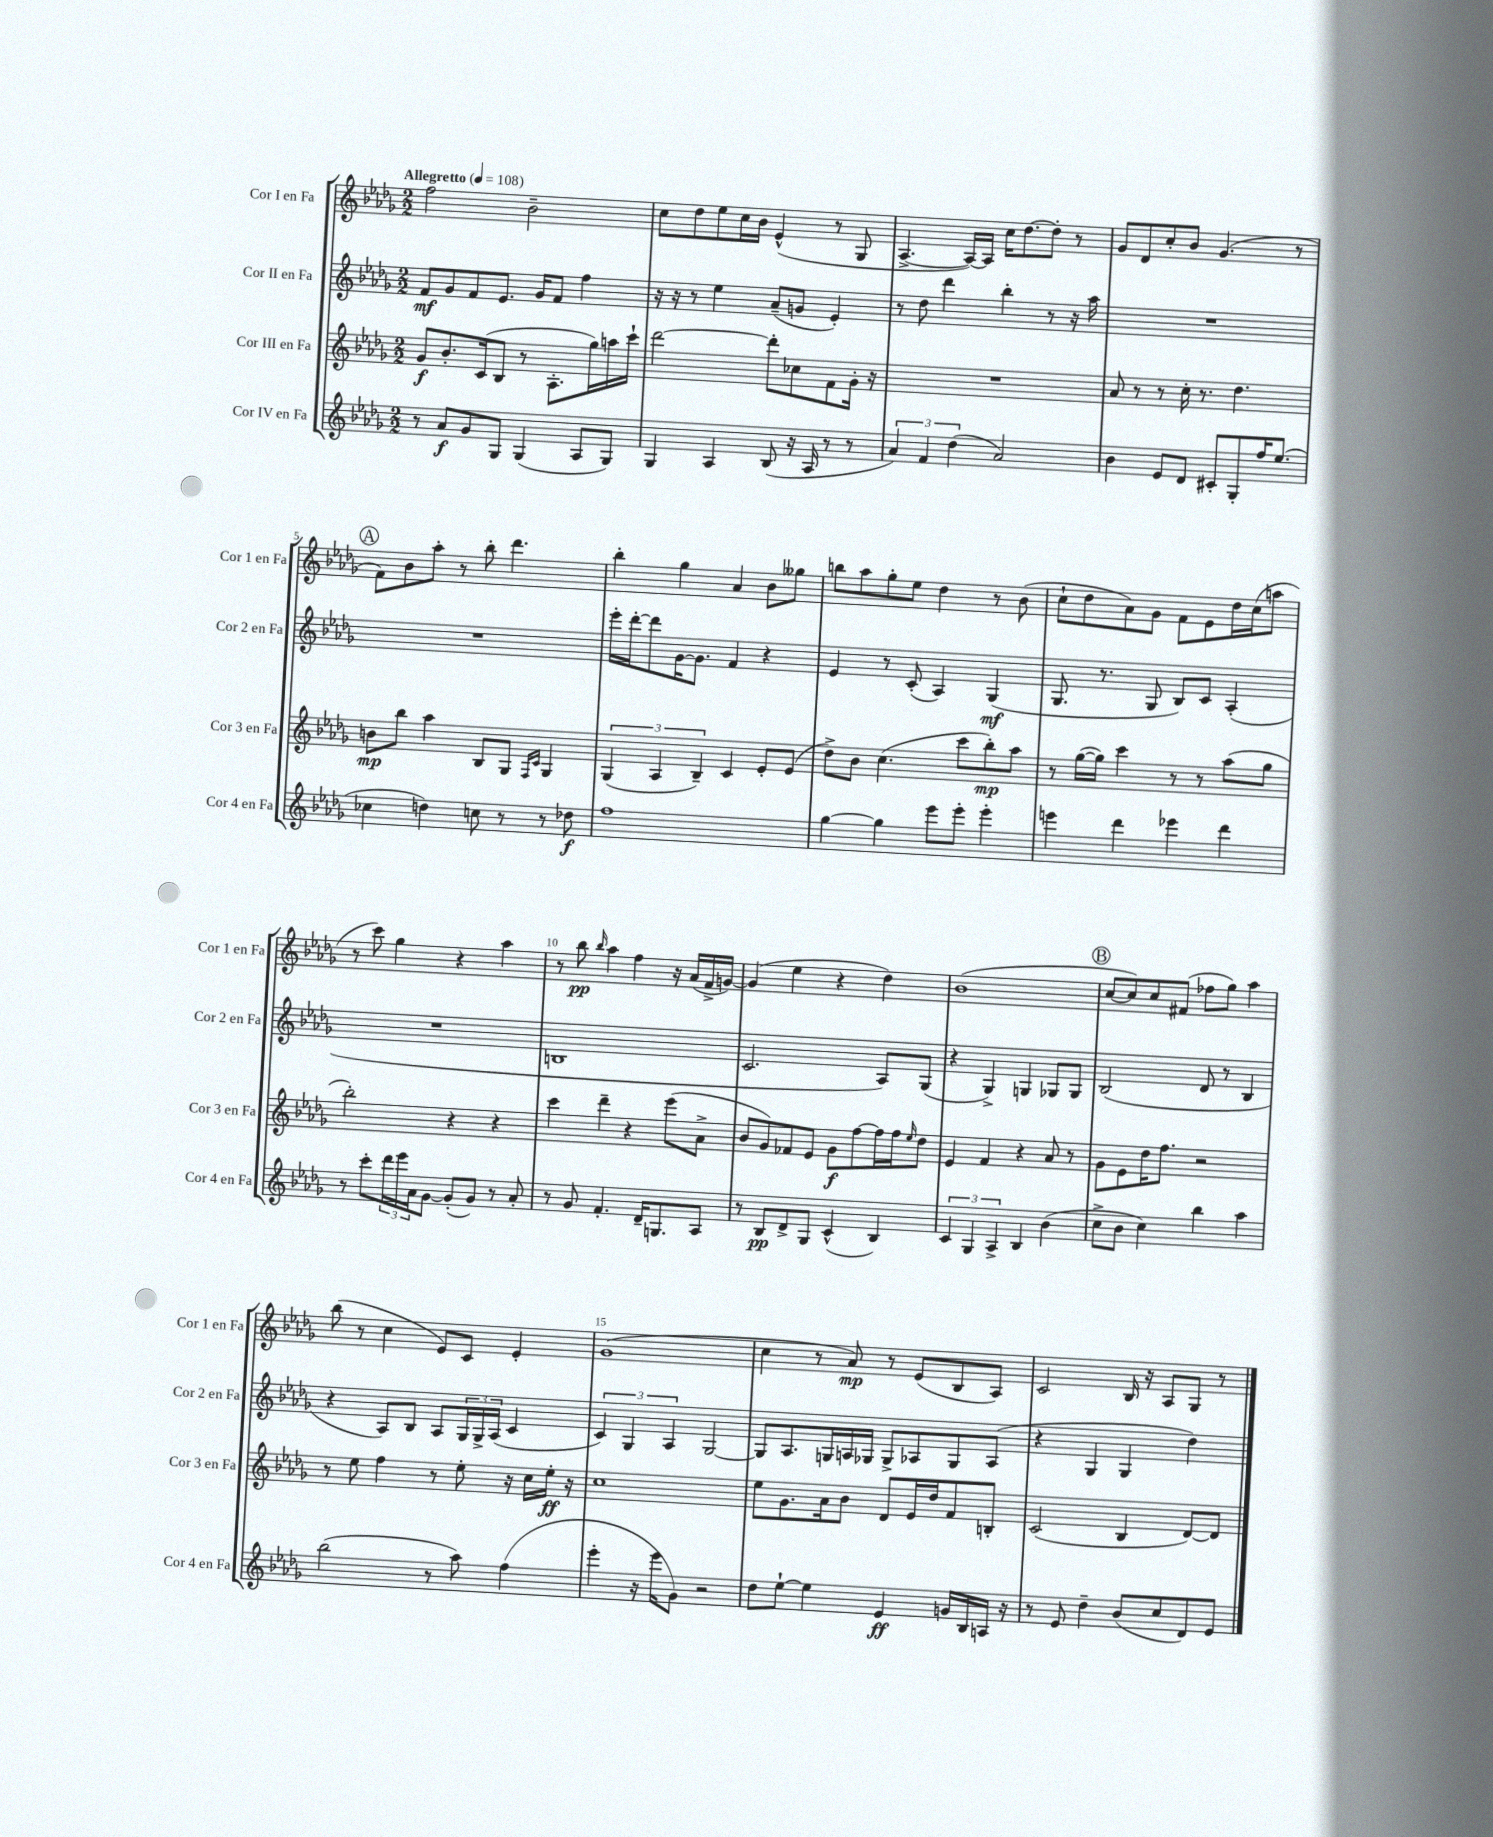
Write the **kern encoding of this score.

**kern	**kern	**kern	**kern
*staff4	*staff3	*staff2	*staff1
*clefG2	*clefG2	*clefG2	*clefG2
*k[b-e-a-d-g-]	*k[b-e-a-d-g-]	*k[b-e-a-d-g-]	*k[b-e-a-d-g-]
*M2/2	*M2/2	*M2/2	*M2/2
*MM108	*MM108	*MM108	*MM108
8r	8g-/L	8f/L	2ff\
8a-/L	8.b-'/	8g-/	.
8g-/	.	8f/	.
.	(16c/k	.	.
8G-/J	8B-/J	8.e-/J	.
(4G-/	8r	.	2b-~\
.	.	16g-/LK	.
.	8.A-'\L	8f/J	.
8A-/L	.	4ff\	.
.	16gg-\L)	.	.
8G-/J)	16aa\	.	.
.	16ccc`\JJ	.	.
=	=	=	=
4G-/	[2ddd-\	16r	8cc\L
.	.	16r	.
.	.	8r	8dd-\
4A-/	.	4ee-\	8ee-\
.	.	.	16cc\L
.	.	.	16b-\JJ
(8B-/	8ddd-'\]L	(8a-~/L	(4e-^^/
16r	8cc-\	8g/J	.
16A-/	.	.	.
8r	8f\	4e-'/)	8r
8r	16g-'\Jk	.	8G-/
.	16r	.	.
=	=	=	=
6a-/)	1r	8r	[4.A-^/
.	.	8dd-\	.
6f/	.	.	.
.	.	4ddd-\	.
(6dd-\	.	.	.
.	.	.	16A-/_LL)
.	.	.	16A-/]JJ
2a-/)	.	4bb-'\	16cc\LK
.	.	.	[8.dd-\
.	.	8r	8dd-'\]J
.	.	16r	8r
.	.	16aa-\	.
=	=	=	=
4b-\	8a-/	1r	8g-/L
.	8r	.	8d-/
8e-/L	8r	.	8cc'/
8d-/J	16cc'\	.	8b-/J
.	8.r	.	.
8c#'/L	.	.	(4.g-/
8G-'/	4.dd-\	.	.
16ff/K	.	.	.
(8.ee-/J	.	.	.
.	.	.	8r
=	=	=	=
4cc-\	8b\L	1r	8f\L)
.	8bb-\J	.	8b-\
4dd\)	4aa-\	.	8aa-'\J
.	.	.	8r
8cc\	8B-/L	.	8bb-'\
8r	8G-/J	.	4.ddd-\
.	16qqF/LL	.	.
.	16qqc/JJ	.	.
8r	4G-/	.	.
8dd-\	.	.	.
=	=	=	=
1ff	(6G-/	16eee-'\LL	4bb-'\
.	.	[16ddd-'\J	.
.	.	8ddd-\]	.
.	6A-/	.	.
.	.	[16g-\K	4gg-\
.	.	8.g-\]J	.
.	6B-~/)	.	.
.	4c/	4f/	4a-/
.	8e-'/L	4r	8b-\L
.	(8e-/J	.	8gg--\J
=	=	=	=
[4gg-\	8dd-^\L)	4e-/	8bb\L
.	8b-\J	.	8aa-\
4gg-\]	(4.cc\	8r	8gg-'\
.	.	(8c'/	8ee-\J
8eee-\L	.	4A-/)	4dd-\
8eee-'\J	8ccc\L	.	.
4eee-'\	8bb-'\)	(4G-/	8r
.	8aa-\J	.	(8b-\
=	=	=	=
4eee\	8r	8.G-/	8cc`\L
.	([16gg-\LL	.	8dd-\
.	16gg-\]JJ)	8.r	.
4ddd-\	4ccc\	.	8a-\)
.	.	8G-/	8g-\J
4eee-\	8r	8B-/L)	8f\L
.	8r	8c/J	8e-\
4ddd-\	(8aa-\L	(4A-'/	16dd-\L
.	.	.	(16cc\J
.	8gg-\J	.	8aa\J
=	=	=	=
8r	2bb-'\)	1r	8r
8ccc'\L	.	.	8ccc\)
24ddd-\L	.	.	4gg-\
24eee-\	.	.	.
24a-\J	.	.	.
[8g-\J	.	.	.
(8g-'/]L	4r	.	4r
8g-/J)	.	.	.
8r	4r	.	4aa-\
8a-'/	.	.	.
=	=	=	=
8r	4ccc\	1B	8r
8g-/	.	.	8bb-\
.	.	.	16qqbb-/
4.f'/	4ddd-~\	.	4aa-\
.	4r	.	4ff\
16d-~/LK	.	.	.
8.G/	.	.	.
.	(8eee-\L	.	16r
.	.	.	(16a-/LL
8A-/J	8a-^\J	.	16f^/
.	.	.	[16g/JJ)
=	=	=	=
8r	8b-/L	2.c/	(4g/]
8B-/L	8g-/)	.	.
8d-^/	8f-/	.	4ee-\
8G-/J	8e-/J	.	.
(4c^^/	8g-\L	.	4r
.	[8ff\	.	.
4B-/)	16ff\]L	8A-/L)	4dd-\)
.	16ff\J	.	.
.	16qqee-/	.	.
.	8dd-\J	(8G-/J	.
=	=	=	=
6c/	4e-/	4r	(1b-
6G-/	.	.	.
.	4f/	4G-^/)	.
6A-^/	.	.	.
4B-/	4r	4G/	.
(4b-\	8a-/	8G-/L	.
.	8r	8G-/J	.
=	=	=	=
8cc^\L	8g-\L	(2B-/	[8cc/L
8b-\J	8e-\	.	8cc/])
4cc\)	16dd-\K	.	8cc/
.	8.ff\J	.	.
.	.	.	(8f#/J
4bb-\	2r	8d-/	8ff-\L
.	.	8r	8gg-\J)
4aa-\	.	4B-/	4aa-\
=	=	=	=
(2bb-\	8r	4r	(8bb-\
.	8ee-\	.	8r
.	4ff\	8A-/L)	4cc\
.	.	8B-/J	.
8r	8r	8A-/L	8e-/L)
8aa-\)	8ee-'\	24G-/L	8c/J
.	.	24G-^/	.
.	.	(24A-/JJ	.
(4ff\	16r	4c/	4e-'/
.	16cc\LL	.	.
.	16ee-'\JJ	.	.
.	16r	.	.
=	=	=	=
4eee-'\	1cc	6c/)	(1g-
.	.	6G-/	.
16r	.	.	.
16eee-\LK	.	.	.
.	.	6A-/	.
8g-\J)	.	.	.
2r	.	[2G-/	.
=	=	=	=
8dd-\L	8ee-\L	8G-/]L	4cc\
[8ee-`\J	8.g-\	8.A-/	.
4ee-\]	.	.	8r
.	16a-\k	16G/L	.
.	8b-\J	16A/	8a-/)
.	.	16G-/JJ	.
4e-/	8d-/L	8G-^/L	8r
.	16e-/L	8A-/	(8e-/L
.	16dd-/J	.	.
16g/LL	8f/	8G-/	8B-/
16B-/	.	.	.
16A/JJ	8B'/J	(8A-/J	8A-/J)
16r	.	.	.
=	=	=	=
8r	(2c/	4r	2c/
8e-/	.	.	.
4dd-~\	.	4G-/	.
(8b-/L	4B-/	4G-/	16B-/
.	.	.	16r
8cc/	.	.	8A-/L
8d-/)	[8d-/L)	4dd-\)	8G-/J
8e-/J	8d-/]J	.	8r
==	==	==	==
*-	*-	*-	*-
